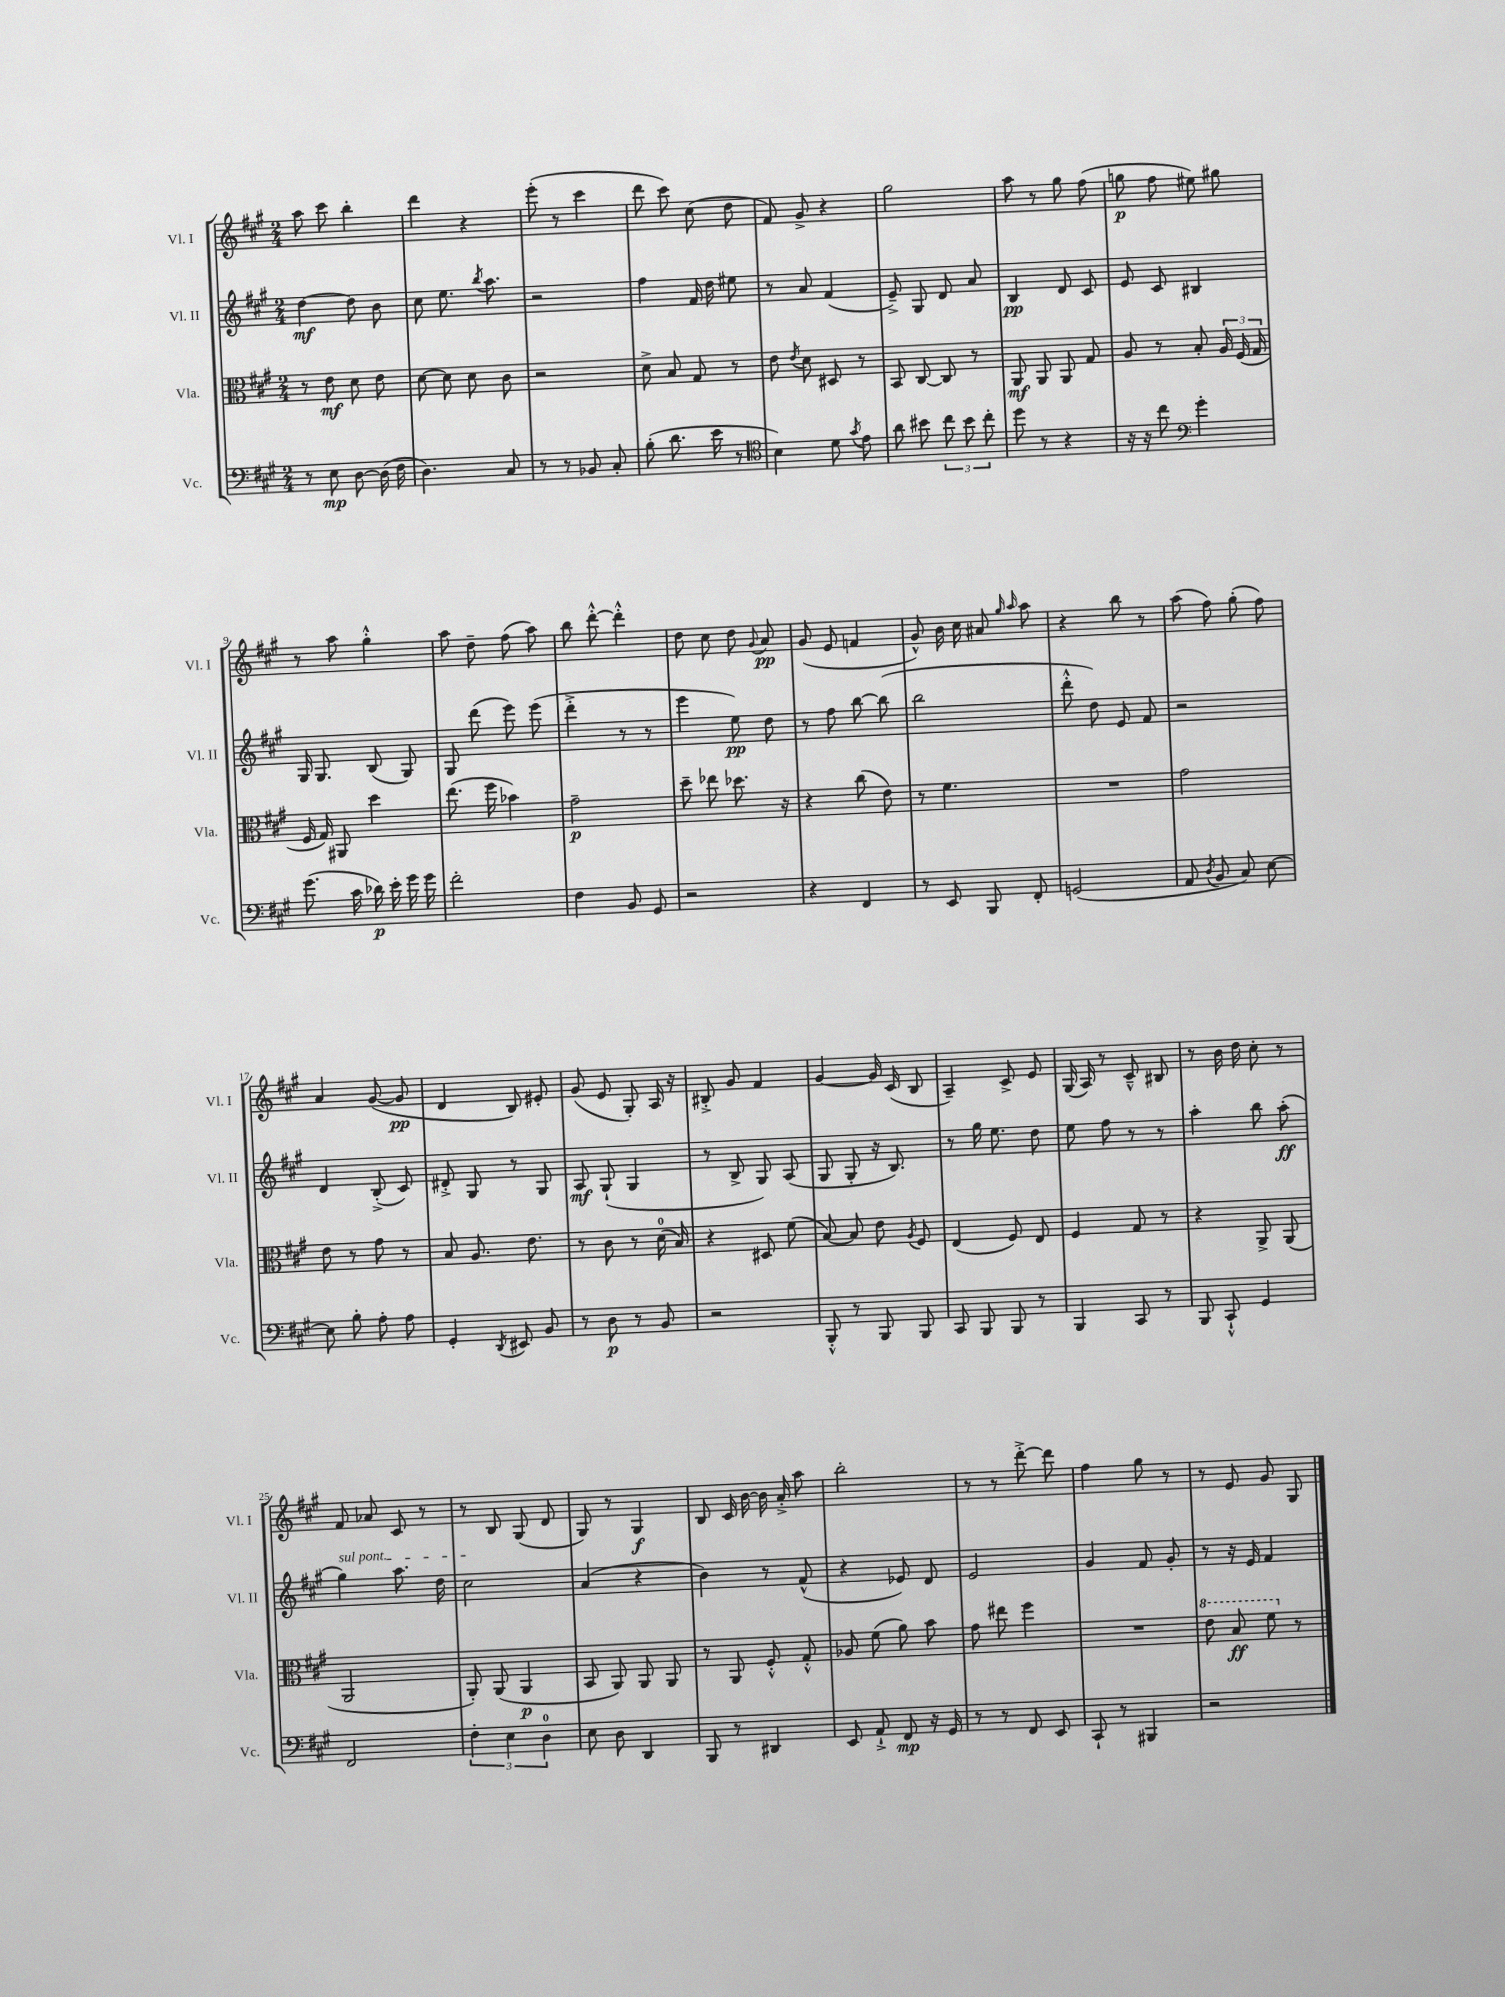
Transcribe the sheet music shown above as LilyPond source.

<<
\new StaffGroup <<
\new Staff = "s0" \with { instrumentName = "Vl. I" shortInstrumentName = "Vl. I" } {
    \clef treble \key a \major \numericTimeSignature \time 2/4
    \autoBeamOff a''8 cis'''8 b''4-. |
    d'''4 r4 |
    e'''8-.( r8 cis'''4 |
    d'''8 cis'''8) cis''8( d''8 |
    fis'8) gis'8-> r4 |
    gis''2 |
    a''8 r8 gis''8 fis''8( |
    g''8\p fis''8 eis''8) gis''8 |
    r8 a''8 gis''4-.-^ |
    a''8 d''8-- fis''8( a''8) |
    b''8 d'''8~-.-^ d'''4-.-^ |
    d''8 cis''8 d''8 \appoggiatura { gis'8 } a'8\pp |
    gis'8( e'8 f'4 |
    gis'8-^) b'16 cis''16 ais'8 \grace { gis''16 a''16 } a''8 |
    r4 b''8 r8 |
    a''8( fis''8) gis''8-.( fis''8) |
    a'4 gis'8~( gis'8\pp |
    d'4 b8) eis'8-. |
    gis'8( e'8 gis8-.) a16 r16 |
    bis8-.-> gis'8 fis'4 |
    gis'4~ gis'16 cis'16( b8 |
    a4--) cis'8-> e'8 |
    gis16( a16) r8 cis'8---^ bis8 |
    r8 b'16 d''16 cis''8-. r8 |
    fis'8 aes'8 cis'8 r8 |
    r8 b8 gis8( d'8 |
    gis8) r8 gis4\f |
    b8 cis'16 b'16~ b'16 a'16-.-> a''8 |
    b''2-. |
    r8 r8 d'''8~-.-> d'''8 |
    fis''4 gis''8 r8 |
    r8 e'8 gis'8 gis8 \bar "|." |
}
\new Staff = "s1" \with { instrumentName = "Vl. II" shortInstrumentName = "Vl. II" } {
    \clef treble \key a \major \numericTimeSignature \time 2/4
    \autoBeamOff d''4~\mf d''8 b'8 |
    cis''8 e''8. \acciaccatura { b''8 } a''8. |
    r2 |
    fis''4 fis'16 d''16 eis''8 |
    r8 a'8 fis'4( |
    e'8--->) gis8 d'8 a'8 |
    b4\pp d'8 cis'8 |
    e'8 cis'8 bis4 |
    gis16 gis8. b8( gis8) |
    gis8 d'''8( e'''8) e'''8( |
    d'''4-.-> r8 r8 |
    e'''4 e''8\pp) d''8 |
    r8 fis''8 b''8~ b''8( |
    b''2 |
    d'''8-.-^ d''8) e'8 fis'8 |
    r2 |
    d'4 b8-.->( cis'8) |
    dis'8-.-> gis8 r8 gis8 |
    a8\mf gis8-!( gis4 |
    r8 b8-> gis8) a8( |
    gis8 gis8-. r16 b8.) |
    r8 gis''16 e''8. d''8 |
    e''8 fis''8 r8 r8 |
    a''4-. b''8 a''8-.\ff( |
    \once \override TextSpanner.bound-details.left.text = \markup { \italic "sul pont." } gis''4\startTextSpan) a''8. d''16 |
    cis''2\stopTextSpan |
    a'4( r4 |
    b'4) r8 fis'8-^( |
    r4 ees'8) d'8 |
    e'2 |
    gis'4 fis'8 gis'8-. |
    r8 r16 e'16 fis'4 \bar "|." |
}
\new Staff = "s2" \with { instrumentName = "Vla." shortInstrumentName = "Vla." } {
    \clef alto \key a \major \numericTimeSignature \time 2/4
    \autoBeamOff r8 e'8\mf d'8 e'8 |
    d'8~ d'8 d'8 cis'8 |
    r2 |
    d'8-> b8 gis8 r8 |
    e'8 \acciaccatura { e'8 } d'8 dis8 r8 |
    b,8 cis8~ cis8 r8 |
    a,8\mf a,8 a,8 gis8 |
    a8 r8 b8-. \tuplet 3/2 { a16 fis16( gis16 } |
    fis16 gis16) ais,8 d''4 |
    e''8.( fis''16 bes'4) |
    gis'2--\p |
    d''8-- ees''8 des''8. r16 |
    r4 cis''8( e'8) |
    r8 fis'4. |
    R2 |
    gis'2 |
    e'8 r8 gis'8 r8 |
    b8 a8. e'8. |
    r8 cis'8 r8 d'16-0( b16) |
    r4 dis8 fis'8( |
    b8~) b8 e'8 \acciaccatura { a8 } fis8 |
    e4( fis8) e8 |
    fis4 gis8 r8 |
    r4 a,8-> a,8( |
    a,2 |
    a,8-.) a,8( a,4\p |
    b,8 a,8) a,8 a,8 |
    r8 a,8 fis8-.-^ gis8-.-^ |
    aes8 fis'8( a'8) b'8 |
    gis'8 eis''8 fis''4 |
    R2 |
    \ottava #1 e''8 b'8\ff fis''8 \ottava #0 r8 \bar "|." |
}
\new Staff = "s3" \with { instrumentName = "Vc." shortInstrumentName = "Vc." } {
    \clef bass \key a \major \numericTimeSignature \time 2/4
    \autoBeamOff r8 e8\mp d8~ d16( fis16 |
    d4.) cis8 |
    r8 r8 bes,8 cis8-. |
    b8-.( d'8. e'16 r8 |
    \clef tenor b4) d'8 \acciaccatura { gis'8 } e'8 |
    a'8 bis'8 \tuplet 3/2 { cis''8 bis'8 cis''8-. } |
    d''8 r8 r4 |
    r16 r16 cis''8 \clef bass gis'4-. |
    gis'8.( cis'16 des'16\p) e'16-. gis'16 gis'16 |
    fis'2-. |
    fis4 b,8 gis,8 |
    r2 |
    r4 fis,4 |
    r8 e,8 b,,8 fis,8-. |
    g,2( |
    a,8 \acciaccatura { d8 } b,8 cis8) e8~ |
    e8 b8-. a8-. a8 |
    gis,4-. \acciaccatura { d,8 } eis,8 b,8 |
    r8 d8\p r8 b,8 |
    r2 |
    b,,8-.-^ r8 b,,8 b,,8 |
    cis,8 b,,8 b,,8 r8 |
    b,,4 cis,8 r8 |
    b,,8 cis,8-!-^ gis,4 |
    fis,2 |
    \tuplet 3/2 { fis4-. e4 d4-0 } |
    e8 d8 d,4 |
    b,,8 r8 dis,4 |
    e,8 a,8-!-> fis,8\mp r16 gis,16 |
    r8 r8 fis,8 e,8 |
    cis,8-! r8 bis,,4 |
    r2 \bar "|." |
}
>>
>>
